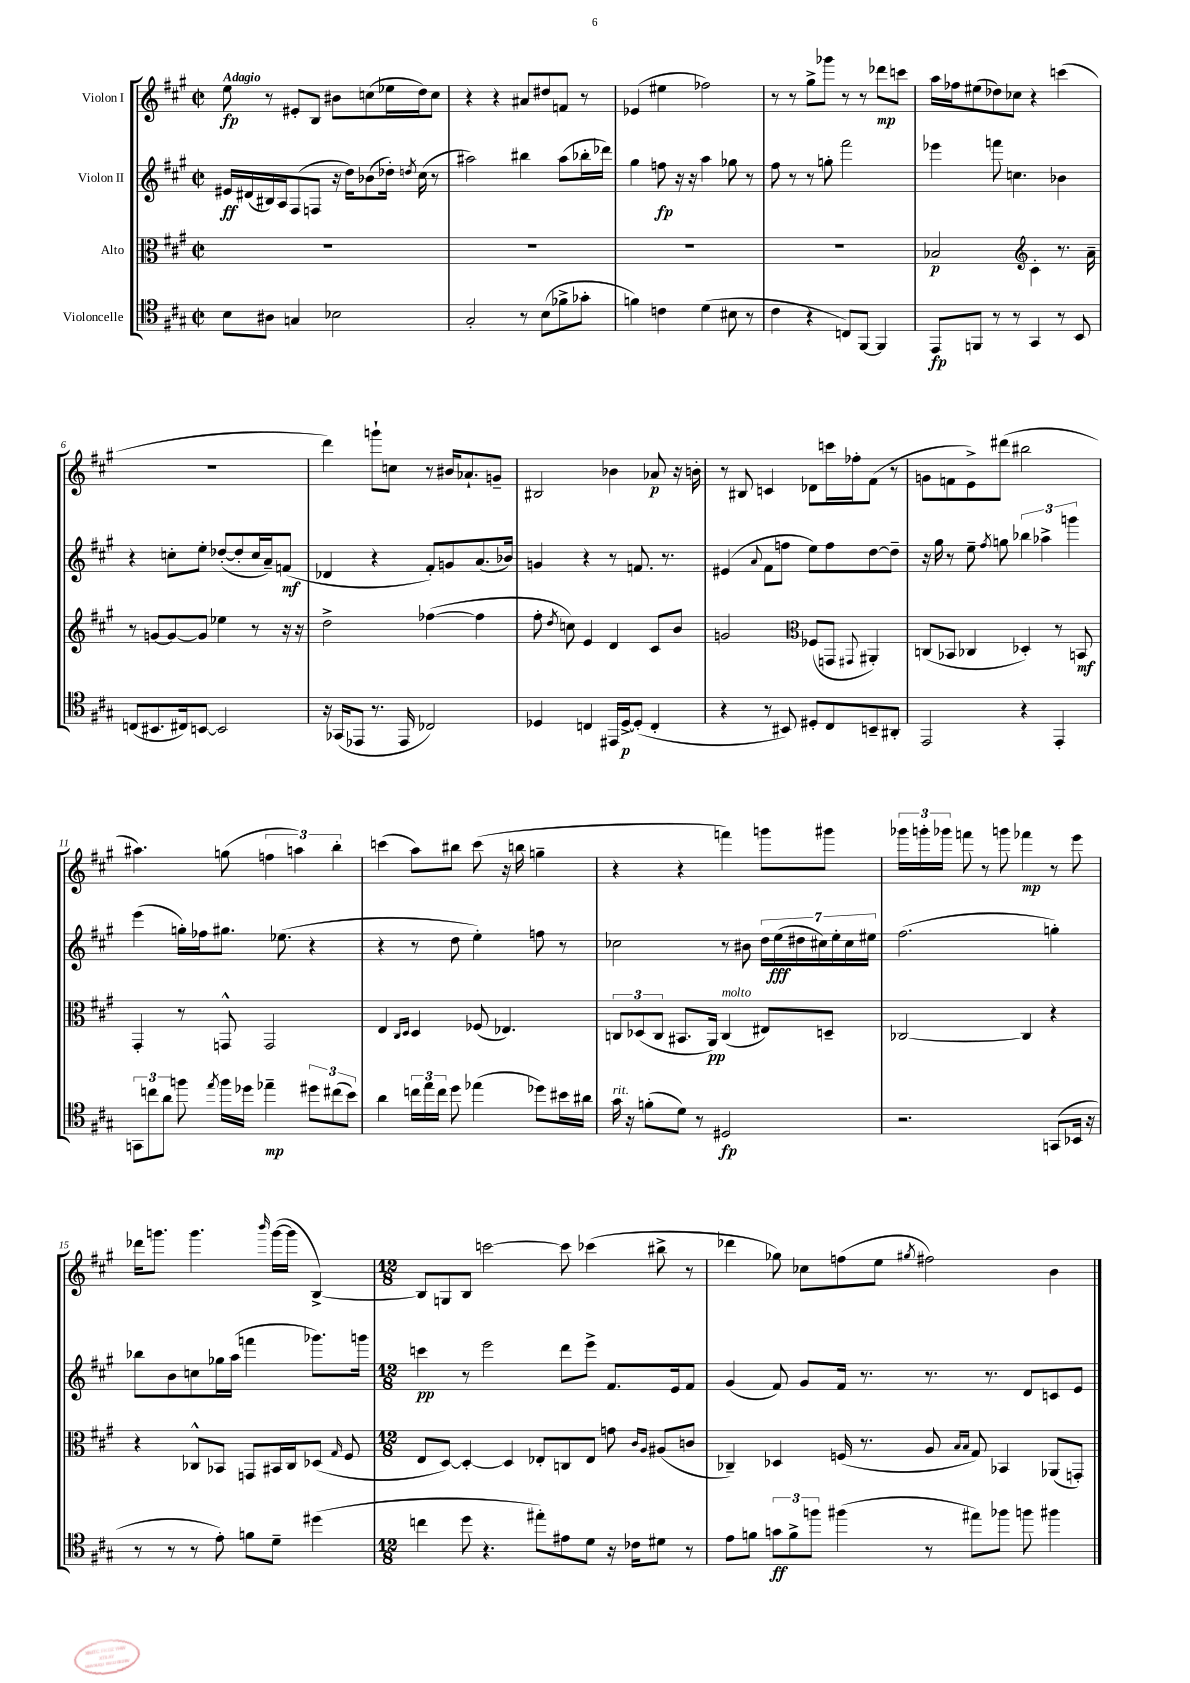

**kern	**kern	**kern	**kern
*staff4	*staff3	*staff2	*staff1
*clefC4	*clefC3	*clefG2	*clefG2
*k[f#c#g#]	*k[f#c#g#]	*k[f#c#g#]	*k[f#c#g#]
*M2/2	*M2/2	*M2/2	*M2/2
*met(c|)	*met(c|)	*met(c|)	*met(c|)
8B	1r	16e#	8ee
.	.	(16d#	.
8A#	.	16B#)	8r
.	.	16A	.
4G	.	(8F#	8e#'
.	.	8F	8B
2B-	.	16r	8b#
.	.	16dd)	.
.	.	(8b-	(8cc
.	.	16dd-')	16ee-
.	.	8qdd	.
.	.	(16cc#	16dd)
.	.	8r	8cc
=	=	=	=
2G#'	1r	2aa#)	4r
.	.	.	4r
8r	.	4bb#	8a#
(8B	.	.	8dd#
8f-^	.	(8aa#	8f
8g-'	.	16bb-'	8r
.	.	16ddd-)	.
=	=	=	=
4f)	1r	4gg#	(4e-
4c	.	8ff	4ee#
.	.	16r	.
.	.	16r	.
(4d	.	4aa	2ff-)
8B#	.	8gg-	.
8r	.	8r	.
=	=	=	=
4c#	1r	8ff#	8r
.	.	8r	8r
4r	.	8r	8gg#^
.	.	8gg'	8ggg-
8C)	.	2fff#	8r
[8FF#	.	.	8r
4FF#]	.	.	8ddd-
.	.	.	8ccc
=	=	=	=
8EE	2B-	4eee-	16aa
.	.	.	16ff-
8FF	.	.	(8ee#
8r	.	8fff	8dd-)
8r	.	4.cc	8cc-
4GG#	4c#'	.	4r
8r	8.r	4b-	(4ccc
8BB	.	.	.
.	16a~	.	.
=	=	=	=
*	*clefG2	*	*
(8C	8r	4r	1r
8.BB#	[8g	.	.
.	8g_	8cc'	.
16C#)	.	.	.
[8BB	8g]	8ee'	.
2BB]	4ee-	([8dd-'	.
.	.	8dd-']	.
.	8r	16cc	.
.	.	16a~)	.
.	16r	(8f	.
.	16r	.	.
=	=	=	=
16r	2dd^	4d-	4ddd)
(16GG-	.	.	.
8EE-	.	.	.
8.r	.	4r	8ggg`
.	.	.	8cc
16EE-	.	.	.
2C-)	([4ff-	8f#')	8r
.	.	8g	16b#
.	.	.	8.a-`
.	4ff-]	(8.a	.
.	.	.	8g~
.	.	16b-)	.
=	=	=	=
4D-	8ff#'	4g	2B#
.	8qdd	.	.
.	8cc)	.	.
4C	4e	4r	.
16EE#	4d	8r	4b-
[16D-^	.	.	.
(8D-']	.	8.f	.
4C'	8c#	.	8a-
.	.	8.r	.
.	8b	.	16r
.	.	.	16b'
=	=	=	=
4r	2g	(4e#	8r
.	.	.	8B#
.	.	8qqa	.
8r	.	8f#	4c
8BB#)	.	8ff	.
*	*clefC3	*	*
8D#'	(8F-	8ee)	8d-
8C#	8GG	8ff	16ccc
.	.	.	16ff-'
.	8qqGG#	.	.
8BB~	4AA#')	[8dd	(8f#
8AA#'	.	8dd~]	8r
=	=	=	=
2EE	(8C	16r	8g
.	.	16gg#	.
.	8BB-	8r	8f
.	4C-	8ee~	8e^)
.	.	8qff#	.
.	.	8gg	(8ddd#
4r	4D-')	6bb-	2bb#
.	.	6aa-^	.
4EE'	8r	.	.
.	.	6ggg	.
.	8BB	.	.
=	=	=	=
12GG	4GG#'	(4eee	4.aa#)
12cc	.	.	.
12a	.	.	.
8ff	8r	16gg')	.
.	.	16ff-	.
8qee	.	.	.
16ff	8GG^^	8.gg#	(8gg
16dd-	.	.	.
4ee-~	2GG	.	6ff
.	.	(8.ee-	.
.	.	.	6aa)
12dd#	.	4r	.
(12cc#	.	.	6bb'
12b)	.	.	.
=	=	=	=
4a	4E	4r	(4ccc
.	16qqC#	.	.
.	16qqD	.	.
24cc	4D	8r	8aa)
24ee	.	.	.
24cc	.	.	.
8dd	.	8dd	8bb#
(4ee-	(8F-	4ee')	(8ccc
.	4.E-)	.	16r
.	.	.	16bb
8dd-)	.	8ff	4gg~
16b#	.	8r	.
16a#	.	.	.
=	=	=	=
16g#	12C	2cc-	4r
16r	.	.	.
.	(12D-	.	.
(8f'	.	.	.
.	12C	.	.
8d)	8.BB#	.	4r
8r	.	.	.
.	16AA)	.	.
2D#	(4C	8r	4fff)
.	.	8b#	.
.	8E#)	28dd	8ggg
.	.	(28ee	.
.	.	28dd#	.
.	.	28cc#)	.
.	8D~	.	8ggg#
.	.	28ee'	.
.	.	28cc#	.
.	.	28ee#	.
=	=	=	=
2.r	[2C-	(2.ff#	24ggg-
.	.	.	24ggg'
.	.	.	24ggg-
.	.	.	8fff
.	.	.	8r
.	.	.	8ggg
.	4C-]	.	4fff-
(8GG	4r	4gg')	8r
16BB-	.	.	8eee
16r	.	.	.
=	=	=	=
8r	4r	8bb-	16ddd-
.	.	.	8.ggg
8r	.	8b	.
8r	8C-^^	8cc	4.ggg
8e')	8BB-	16gg-	.
.	.	(16aa	.
8f	8GG	4fff	.
.	.	.	16qqbbb
8d~	16BB#	.	([16ggg
.	16C-	.	16ggg]
(4dd#	(8D-	8.ggg-)	[4B^)
.	16qqG#	.	.
.	8F#	.	.
.	.	16ggg	.
=	=	=	=
*M12/8	*M12/8	*M12/8	*M12/8
4cc	8E	4ccc	8B]
.	[8D)	.	8G
8dd	4D'_	8r	8B
4.r	.	2eee	[2ccc
.	4D]	.	.
8ee#')	8E-'	.	.
8e#	8C	8ddd	8ccc]
8d	8E-	8eee^	(4ccc-
16r	8g	8.f#	.
16c-	.	.	.
.	16qqc#	.	.
.	16qqA	.	.
8d#	(8A#	.	8bb#^
.	.	16e	.
8r	8c	8f#	8r
=	=	=	=
8e	4C-~)	(4g#	4ddd-
8f	.	.	.
12g	4D-	8f#)	8gg-)
12f^	.	.	.
.	.	8g#	8cc-
12ff	.	.	.
(4ff#	(16F	16f#	(8ff
.	8.r	8.r	.
.	.	.	8ee
.	.	.	8qgg#
8r	8A	8.r	2ff#)
.	16qqB	.	.
.	16qqB	.	.
8ee#)	8G#)	.	.
.	.	8.r	.
8ff-	4BB-	.	.
8ff	.	8d	.
4ff#	(8AA-	8c	4b
.	8GG')	8e	.
==	==	==	==
*-	*-	*-	*-
